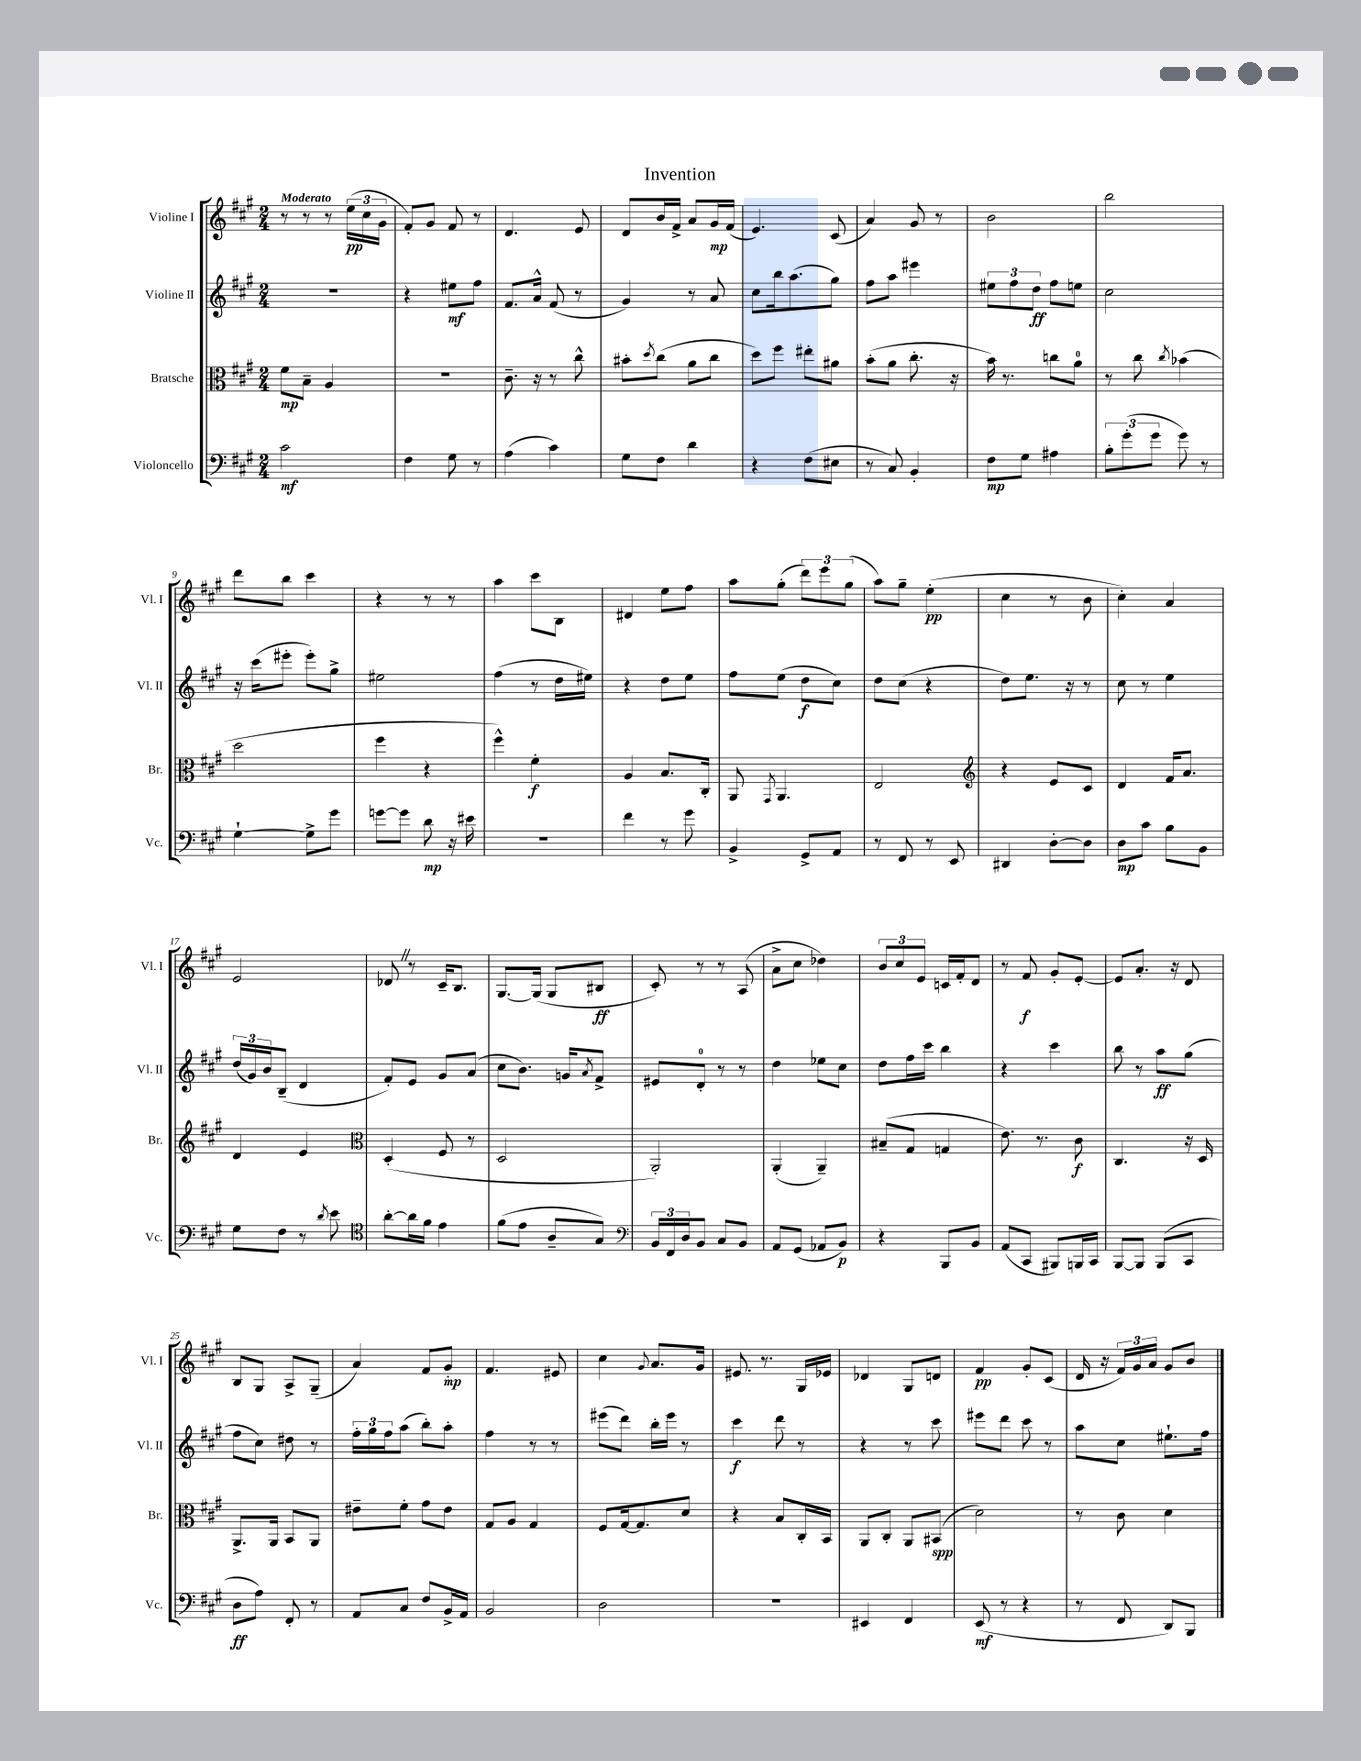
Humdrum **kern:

**kern	**dynam	**kern	**dynam	**kern	**dynam	**kern	**dynam
*part4	*part4	*part3	*part3	*part2	*part2	*part1	*part1
*staff4	*staff4	*staff3	*staff3	*staff2	*staff2	*staff1	*staff1
*I"Violoncello	*	*I"Bratsche	*	*I"Violine II	*	*I"Violine I	*
*I'Vc.	*	*I'Br.	*	*I'Vl. II	*	*I'Vl. I	*
*clefF4	*	*clefC3	*	*clefG2	*	*clefG2	*
*k[f#c#g#]	*	*k[f#c#g#]	*	*k[f#c#g#]	*	*k[f#c#g#]	*
*M2/4	*	*M2/4	*	*M2/4	*	*M2/4	*
=1	=1	=1	=1	=1	=1	=1	=1
!	!	!	!	!	!	!LO:TX:a:B:t=Moderato	!
2c#\	mf	8f#\L	mp	2r	.	8r	.
.	.	8B~\J	.	.	.	8r	.
.	.	4A/	.	.	.	8r	.
.	.	.	.	.	.	(24ee\LL	pp
.	.	.	.	.	.	24cc#\	.
.	.	.	.	.	.	24g#\JJ	.
=2	=2	=2	=2	=2	=2	=2	=2
4F#\	.	2r	.	4r	.	8f#'/L)	.
.	.	.	.	.	.	8g#/J	.
8G#\	.	.	.	8ee#X\L	mf	8f#/	.
8r	.	.	.	8ff#\J	.	8r	.
=3	=3	=3	=3	=3	=3	=3	=3
(4A\	.	8.c#~\	.	8.f#/L	.	4.d/	.
.	.	16r	.	16a^^/Jk	.	.	.
4c#\)	.	8r	.	(8f#/	.	.	.
.	.	8cc#^^\	.	8r	.	8e/	.
=4	=4	=4	=4	=4	=4	=4	=4
8G#\L	.	8b#X'\L	.	4g#/)	.	8d/L	.
.	.	8qdd/	.	.	.	.	.
8F#\J	.	(8cc#\J	.	.	.	16b/L	.
.	.	.	.	.	.	16f#^/JJ	.
4d\	.	8a\L	.	8r	.	8a/L	.
.	.	8cc#\J	.	8a/	.	16g#/L	mp
.	.	.	.	.	.	(16f#/JJ	.
=5	=5	=5	=5	=5	=5	=5	=5
4r	.	8dd\L)	.	8cc#\L	.	4.e/)	.
.	.	8ff#\J	.	16bb\k	.	.	.
.	.	.	.	(8.aa\	.	.	.
(8F#\L	.	8ee#X'\L	.	.	.	.	.
8E#X\J	.	8a#X\J	.	8gg#\J)	.	(8c#/	.
=6	=6	=6	=6	=6	=6	=6	=6
8r	.	(8b'\L	.	8ff#\L	.	4a/)	.
8C#/)	.	8a\J	.	8aa\J	.	.	.
4BB'/	.	8.cc#'\	.	4eee#X\	.	8g#/	.
.	.	.	.	.	.	8r	.
.	.	16r	.	.	.	.	.
=7	=7	=7	=7	=7	=7	=7	=7
8F#\L	mp	16b\)	.	12ee#X\L	.	2b\	.
.	.	8.r	.	.	.	.	.
.	.	.	.	12ff#\	.	.	.
8G#\J	.	.	.	.	.	.	.
.	.	.	.	12dd\J	ff	.	.
4A#X\	.	8ccn\L	.	8ff#\L	.	.	.
.	.	8a\J	.	8een\J	.	.	.
=8	=8	=8	=8	=8	=8	=8	=8
12B'\L	.	8r	.	2cc#\	.	2bb\	.
(12g#'\	.	.	.	.	.	.	.
.	.	8cc#\	.	.	.	.	.
12g#\J	.	.	.	.	.	.	.
.	.	8qcc#/	.	.	.	.	.
8g#\)	.	(4b-X\	.	.	.	.	.
8r	.	.	.	.	.	.	.
!!LO:LB:g=z
=9	=9	=9	=9	=9	=9	=9	=9
[4G#`\	.	2dd\	.	16r	.	8ddd\L	.
.	.	.	.	(16ccc#\KL	.	.	.
.	.	.	.	8eee#X'\J	.	8bb\J	.
8G#^\L]	.	.	.	8eee#'\L)	.	4ccc#\	.
8g#\J	.	.	.	8gg#^\J	.	.	.
=10	=10	=10	=10	=10	=10	=10	=10
[8gn\L	.	4ff#\	.	2ee#X\	.	4r	.
8g\J]	.	.	.	.	.	.	.
8d\	mp	4r	.	.	.	8r	.
16r	.	.	.	.	.	8r	.
16e#X\	.	.	.	.	.	.	.
=11	=11	=11	=11	=11	=11	=11	=11
2r	.	4ff#^^\)	.	(4ff#\	.	4aa\	.
.	.	4f#'\	f	8r	.	8ccc#\L	.
.	.	.	.	16dd\LL	.	8B\J	.
.	.	.	.	16ee#X\JJ)	.	.	.
=12	=12	=12	=12	=12	=12	=12	=12
4f#\	.	4A/	.	4r	.	4d#X/	.
8r	.	8.B/L	.	8dd\L	.	8ee\L	.
8g#\	.	.	.	8ee\J	.	8ff#\J	.
.	.	16C#'/Jk	.	.	.	.	.
=13	=13	=13	=13	=13	=13	=13	=13
4BB^/	.	8AA/	.	8ff#\L	.	8aa\L	.
.	.	8qGG#/	.	.	.	.	.
.	.	4.AA/	.	(8ee\J	.	(8gg#'\J	.
8GG#^/L	.	.	.	8dd\L	f	12ddd\L)	.
.	.	.	.	.	.	12eee\	.
8AA/J	.	.	.	8cc#\J)	.	.	.
.	.	.	.	.	.	(12gg#\J	.
=14	=14	=14	=14	=14	=14	=14	=14
8r	.	2E/	.	8dd\L	.	8aa\L)	.
8FF#/	.	.	.	(8cc#\J	.	8gg#~\J	.
8r	.	.	.	4r	.	(4ee'\	pp
8EE/	.	.	.	.	.	.	.
=15	=15	=15	=15	=15	=15	=15	=15
*	*	*clefG2	*	*	*	*	*
4DD#X/	.	4r	.	8dd\L)	.	4cc#\	.
.	.	.	.	8.ee\J	.	.	.
[8D'\L	.	8e/L	.	.	.	8r	.
.	.	.	.	16r	.	.	.
8D\J]	.	8c#/J	.	8r	.	8b\	.
=16	=16	=16	=16	=16	=16	=16	=16
8D\L	mp	4d/	.	8cc#\	.	4cc#'\)	.
8c#\J	.	.	.	8r	.	.	.
8B\L	.	16f#/KL	.	4ee\	.	4a/	.
.	.	8.a/J	.	.	.	.	.
8BB\J	.	.	.	.	.	.	.
!!LO:LB:g=z
=17	=17	=17	=17	=17	=17	=17	=17
8G#\L	.	4d/	.	(24dd/LL	.	2e/	.
.	.	.	.	24g#/)	.	.	.
.	.	.	.	24b/J	.	.	.
8F#\J	.	.	.	(8B~/J	.	.	.
8r	.	4e/	.	4d/	.	.	.
8qd/	.	.	.	.	.	.	.
8e\	.	.	.	.	.	.	.
=18	=18	=18	=18	=18	=18	=18	=18
*clefC4	*	*clefC3	*	*	*	*	*
[8a'\L	.	(4D'/	.	8f#'/L)	.	8d-XZ/	.
16a\L]	.	.	.	8e/J	.	8r	.
16f#\JJ	.	.	.	.	.	.	.
4e\	.	8F#/	.	8g#/L	.	16c#~/KL	.
.	.	.	.	.	.	8.B/J	.
.	.	8r	.	(8a/J	.	.	.
=19	=19	=19	=19	=19	=19	=19	=19
(8f#\L	.	2D/	.	8cc#\L	.	[8.G#/L	.
8e\J	.	.	.	8.b\J)	.	.	.
.	.	.	.	.	.	(16G#/Jk]	.
8A~/L	.	.	.	.	.	8G#/L	.
.	.	.	.	16gn/KL	.	.	.
.	.	.	.	8qa/	.	.	.
8G#/J)	.	.	.	8f#^/J	.	8B#X/J	ff
=20	=20	=20	=20	=20	=20	=20	=20
*clefF4	*	*	*	*	*	*	*
24BB/LL	.	2AA'/)	.	8e#X/L	.	8c#'/)	.
24FF#/	.	.	.	.	.	.	.
24D/J	.	.	.	.	.	.	.
8BB/J	.	.	.	8d'/J	.	8r	.
8C#/L	.	.	.	8r	.	8r	.
8BB/J	.	.	.	8r	.	(8A/	.
=21	=21	=21	=21	=21	=21	=21	=21
8AA/L	.	(4AA'/	.	4dd\	.	8a^\L	.
(8GG#/J	.	.	.	.	.	8cc#\J	.
8AA-X/L	.	4AA~/)	.	8ee-X\L	.	4dd-X\)	.
8BB/J)	p	.	.	8cc#\J	.	.	.
=22	=22	=22	=22	=22	=22	=22	=22
4r	.	(8B#X~/L	.	8dd\L	.	12b/L	.
.	.	.	.	.	.	12cc#/	.
.	.	8G#/J	.	16ff#\L	.	.	.
.	.	.	.	.	.	12e/J	.
.	.	.	.	16ccc#\JJ	.	.	.
8BBB/L	.	4Gn/	.	4bb\	.	16cn/LL	.
.	.	.	.	.	.	16f#'/J	.
8BB/J	.	.	.	.	.	8d/J	.
=23	=23	=23	=23	=23	=23	=23	=23
(8AA/L	.	8.e\)	.	4r	.	8r	.
8CC#/J	.	.	.	.	.	8f#/	f
.	.	8.r	.	.	.	.	.
8BBB#X/L)	.	.	.	4ccc#\	.	8g#'/L	.
16BBBn/L	.	8c#\	f	.	.	[8e'/J	.
16CC#/JJ	.	.	.	.	.	.	.
=24	=24	=24	=24	=24	=24	=24	=24
[8BBB/L	.	4.C#/	.	8bb\	.	8e/L]	.
8BBB/J]	.	.	.	8r	.	8.a'/J	.
(8BBB/L	.	.	.	8aa\L	ff	.	.
.	.	.	.	.	.	16r	.
8CC#/J	.	16r	.	(8gg#\J	.	8d/	.
.	.	16D/	.	.	.	.	.
!!LO:LB:g=z
=25	=25	=25	=25	=25	=25	=25	=25
8D\L	ff	8.AA^/L	.	8ff#\L	.	8B/L	.
8A\J)	.	.	.	8cc#\J)	.	8G#/J	.
.	.	16AA/Jk	.	.	.	.	.
8FF#'/	.	8BB/L	.	8dd#X\	.	8A^/L	.
8r	.	8AA/J	.	8r	.	(8G#~/J	.
=26	=26	=26	=26	=26	=26	=26	=26
8AA/L	.	8e#X~\L	.	24ff#'\LL	.	4a/)	.
.	.	.	.	24gg#\	.	.	.
.	.	.	.	24ff#\J	.	.	.
8C#/J	.	8f#'\J	.	(8aa\J	.	.	.
8F#/L	.	8g#\L	.	8bb'\L)	.	8f#/L	.
16BB^/L	.	8e#\J	.	8aa'\J	.	8g#'/J	mp
16AA/JJ	.	.	.	.	.	.	.
=27	=27	=27	=27	=27	=27	=27	=27
2BB/	.	8G#/L	.	4ff#\	.	4.f#/	.
.	.	8A/J	.	.	.	.	.
.	.	4G#/	.	8r	.	.	.
.	.	.	.	8r	.	8e#X/	.
=28	=28	=28	=28	=28	=28	=28	=28
2D\	.	8F#/L	.	(8eee#X\L	.	4cc#\	.
.	.	[16G#/k	.	8ddd\J)	.	.	.
.	.	8.G#/]	.	.	.	.	.
.	.	.	.	.	.	8qqg#/	.
.	.	.	.	16bb'\LL	.	8.a/L	.
.	.	.	.	16eee#\JJ	.	.	.
.	.	8d/J	.	8r	.	.	.
.	.	.	.	.	.	16g#/Jk	.
=29	=29	=29	=29	=29	=29	=29	=29
2r	.	4r	.	4ccc#\	f	8.e#X/	.
.	.	.	.	.	.	8.r	.
.	.	8B/L	.	8ddd\	.	.	.
.	.	16C#'/L	.	8r	.	16G#/LL	.
.	.	16BB/JJ	.	.	.	16e-X/JJ	.
=30	=30	=30	=30	=30	=30	=30	=30
4EE#X/	.	8AA/L	.	4r	.	4d-X/	.
.	.	8C#'/J	.	.	.	.	.
4FF#/	.	8AA/L	.	8r	.	8G#/L	.
.	.	(8BB#X/J	spp	8ccc#\	.	8dn/J	.
=31	=31	=31	=31	=31	=31	=31	=31
(8EE/	mf	2d\)	.	8eee#X\L	.	4f#/	pp
8r	.	.	.	8ddd\J	.	.	.
4r	.	.	.	8ccc#\	.	8g#'/L	.
.	.	.	.	8r	.	(8c#/J	.
=32	=32	=32	=32	=32	=32	=32	=32
8r	.	8r	.	8aa\L	.	16d/	.
.	.	.	.	.	.	16r	.
8FF#/	.	8c#\	.	8cc#\J	.	24f#/LL)	.
.	.	.	.	.	.	24g#/	.
.	.	.	.	.	.	24a/JJ	.
8DD/L)	.	4d\	.	8.ee#X`\L	.	8g#/L	.
8BBB/J	.	.	.	.	.	8b/J	.
.	.	.	.	16ff#\Jk	.	.	.
==	==	==	==	==	==	==	==
*-	*-	*-	*-	*-	*-	*-	*-
